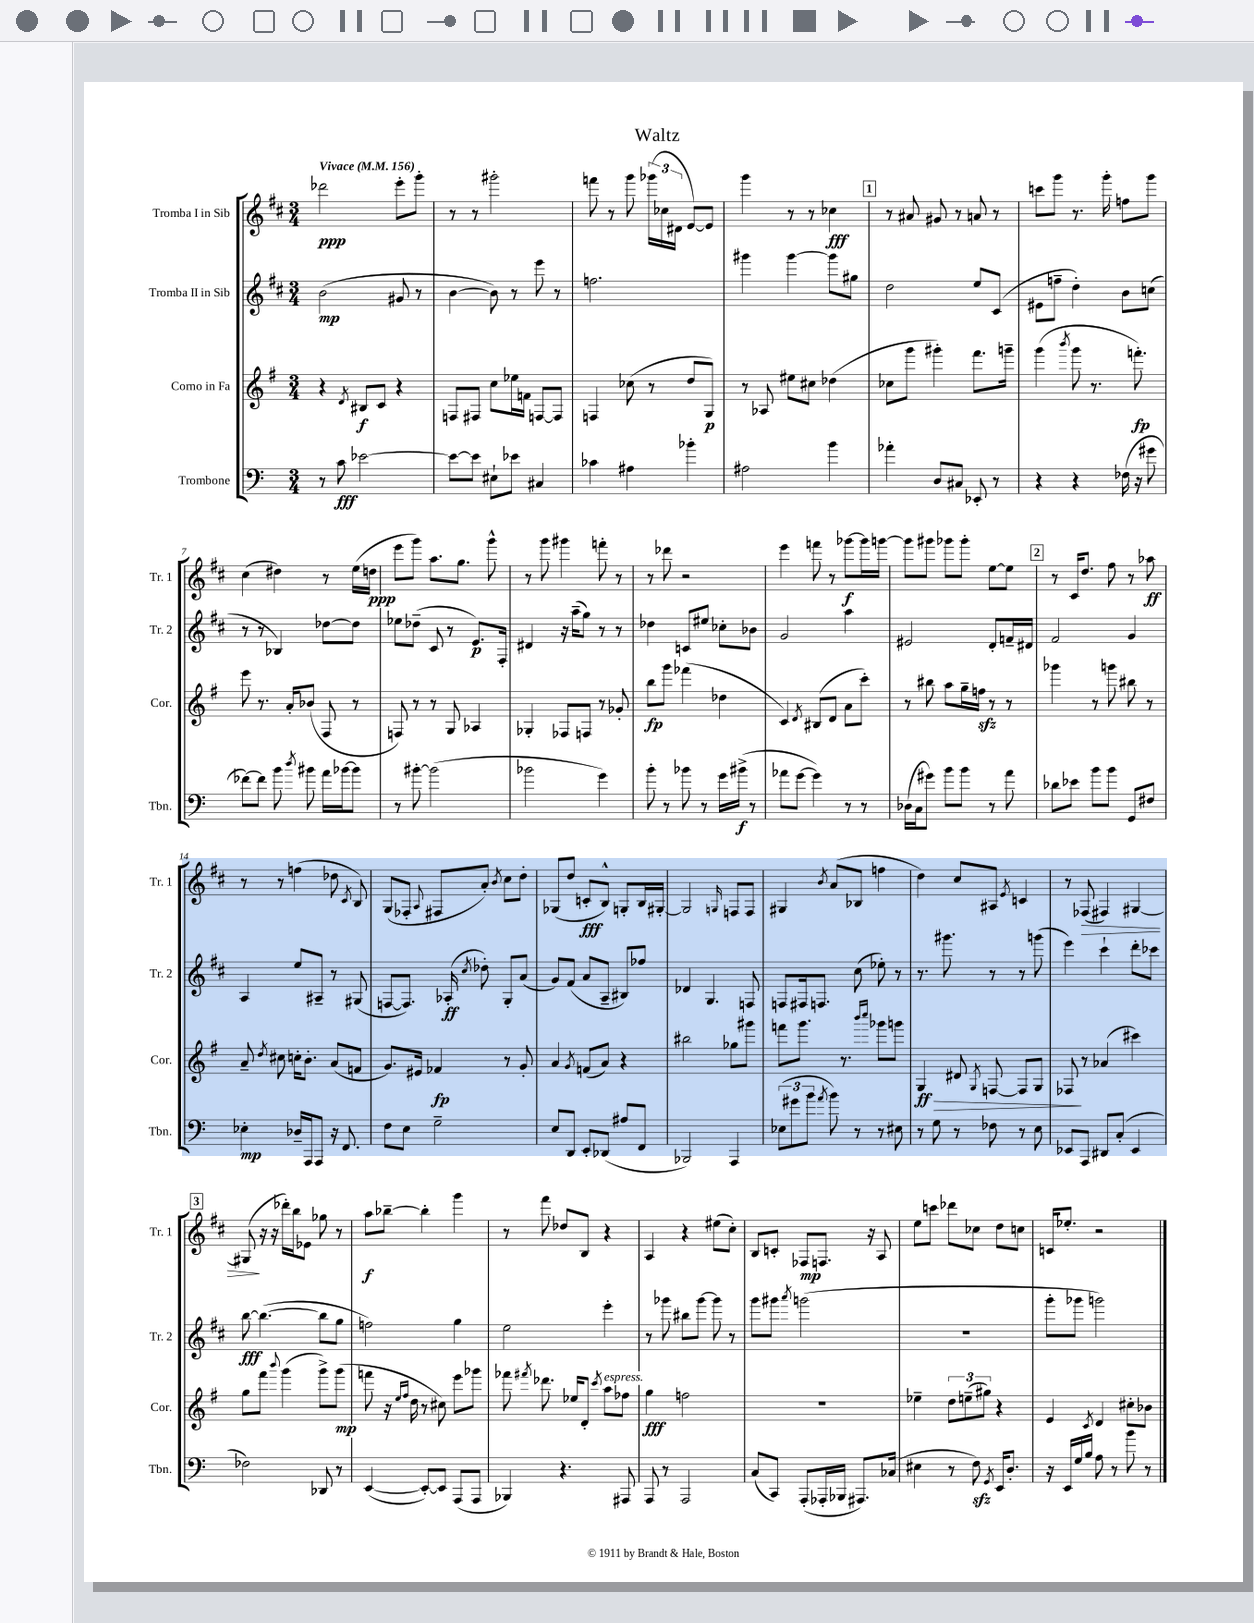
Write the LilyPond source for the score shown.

\header { title = "Waltz" }
<<
\new StaffGroup <<
\new Staff = "s0" \with { instrumentName = "Tromba I in Sib" shortInstrumentName = "Tr. 1" } {
    \clef treble \key d \major \numericTimeSignature \time 3/4 \tempo "Vivace" 4 = 156
    \autoBeamOff des'''2\ppp e'''8[-. g'''8]-. |
    r8 r8 gis'''2-. |
    f'''8 r8 g'''8 \tuplet 3/2 { ges'''16[( ces''16 dis'16] } e'8[~) e'8] |
    g'''4 r8 r8 ces''4\fff |
    \mark \markup { \box "1" } r8 ais'8 gis'8 r8 a'8 r8 |
    c'''8[ g'''8] r8. g'''16-. f''8[ g'''8] |
    cis''4( dis''4) r8 e''16[( d''16]\ppp |
    e'''8[ g'''8]) a''8.[ g''8.] g'''8-^ |
    r8 g'''8 gis'''4 f'''8-. r8 |
    r8 des'''8 r2 |
    e'''4 f'''8 r8 ges'''8[~\f ges'''16 g'''16]~ |
    g'''8[ gis'''8] ges'''8[ ges'''8]-. e''8[~ e''8] |
    \mark \markup { \box "2" } r8 cis'16[ d''8.] fis''8 r8 aes''8\ff |
    r8 r8 f''4( des''8 \acciaccatura { cis'8 } b8) |
    g8[( fes8]-. \appoggiatura { a8 } fis8[ a'8]-.) \acciaccatura { b'8 } cis''8[ d''8]-. |
    ges8[( d''8] c'8[-.\fff b8]-^) g8[-. b16 gis16]~-. |
    gis2 \grace { g16 } f8[ f8] |
    gis4 \acciaccatura { b'8 } a'8[( bes8] f''4 |
    d''4) cis''8[ ais8] \acciaccatura { e'8 } c'4 |
    r8 fes8\>( fis4) gis4~ |
    \mark \markup { \box "3" } gis8\!( r16 r16 des'''16[-.) b''16 ees'8] ges''8 r8 |
    a''8[\f bes''8]~-- bes''4-. g'''4 |
    r8 fis'''8 des''8[ b8] r4 |
    a4 r4 eis''8[( cis''8]-.) |
    b8[ c'8]-. fes8[\mp f8.] r16 a8 |
    e''8[ c'''8] des'''8[ ces''8] d''8[ c''8] |
    c'16[ ees''8.]-. r2 \bar "|." |
}
\new Staff = "s1" \with { instrumentName = "Tromba II in Sib" shortInstrumentName = "Tr. 2" } {
    \clef treble \key d \major \numericTimeSignature \time 3/4
    \autoBeamOff b'2\mp( gis'8 r8 |
    b'4~ b'8) r8 e'''8 r8 |
    f''2. |
    gis'''4 gis'''4~ gis'''8[ gis''8] |
    \mark \markup { \box "1" } d''2 e''8[ cis'8]( |
    eis'8[ f''8]-- d''4-.) b'8[ c''8]( |
    r8 r8 bes4) des''8[~ des''8] |
    ees''8[ des''8]--( cis'8 r8 e'8.[\p) fis16]-. |
    dis'4 r16 a''16[--( g''8]) r8 r8 |
    des''4 c'8[ eis''8] ces''8[-. bes'8] |
    g'2 a''4 |
    eis'2 d'8[-. f'16-- dis'16] |
    \mark \markup { \box "2" } fis'2 g'4 |
    a4 e''8[ ais8]-- r8 gis8( |
    f8[~ f8.]) aes16-.\ff( \acciaccatura { cis''8 } des''8-.) g8[-. a'8]( |
    g'8[) fis'8]( a'8[ a8]-- bis8[) fes''8] |
    des'4 g4. f8 |
    f8[ fis16 f8.] cis''8( ees''8-.) r8 |
    r8. gis'''8. r8 r8 g'''8( |
    e'''4) cis'''4-! d'''8[-. ces'''8] |
    \mark \markup { \box "3" } b''8~\fff b''4.~( b''8[ g''8] |
    f''2) g''4 |
    e''2 e'''4-. |
    r8 ges'''8 bis''8[ ges'''8]~ ges'''8 r8 |
    g'''8[ gis'''8] \acciaccatura { a'''8 } g'''2( |
    R2. |
    g'''8[-. ges'''8] g'''2) \bar "|." |
}
\new Staff = "s2" \with { instrumentName = "Corno in Fa" shortInstrumentName = "Cor." } {
    \clef treble \key g \major \numericTimeSignature \time 3/4
    \autoBeamOff r4 \acciaccatura { d'8 } bis8[\f c'8] r4 |
    f8[ fis8] c''8[ ees''16 f'16] f8[~ f8] |
    f4 ces''8( r8 d''8[ g8]\p) |
    r8 aes8 eis''8[ cis''8] des''4( |
    \mark \markup { \box "1" } ces''8[ g'''8] gis'''4-.) fis'''8.[ g'''16]-- |
    g'''4( \acciaccatura { b'''8 } g'''8 r8. f'''8.-.\fp) |
    e'''8 r8. a'16[-. bes'8]( fis8 r8 |
    f8) r8 r8 g8 aes4 |
    ges4-. fes8[ f8] r8 ges'8-. |
    b''8[\fp g'''8] fes'''4( des''4 |
    c'4) \acciaccatura { d'8 } bis8[( d'8] a'8[ c'''8]-.) |
    r8 bis''8 a''8[ g''16-- f''16]\sfz r8 r8 |
    \mark \markup { \box "2" } ges'''4 r8 g'''8 bis''8 r8 |
    a'8-- \acciaccatura { d''8 } cis''8 c''16[-. b'8.]-. a'8[( f'8] |
    g'8.[) eis'16] fes'4\fp r8 g'8-. |
    a'4 \acciaccatura { g'8 } f'8[( a'8]) r4 |
    bis''2 ges''8[ gis'''8] |
    f'''8[ g'''8.] r8. \grace { b'''16[ c''''16] } ges'''8[ g'''8] |
    g4\ff\> dis'8 \acciaccatura { g8 } f8~ f8[ g8] |
    fes8\! r8 aes'4( cis'''4) |
    \mark \markup { \box "3" } g''8[ fis'''8] \appoggiatura { b'''8 } g'''4( g'''8[->) g'''8]\mp( |
    f'''8 r16 \grace { e''16[ fis''16] } d''16 r8 cis''8) e'''8[ ges'''8] |
    fes'''8 \acciaccatura { fis'''8 } des'''8. ees''16[ d'8]-. \acciaccatura { c'''8 } a''8[^\markup { \italic "espress." } fes''8] |
    g''4\fff f''2 |
    r2. |
    ees''4-- \tuplet 3/2 { d''8[ e''8--( gis''8]) } r4 |
    e'4 \acciaccatura { c'8 } d'4 cis''8[-. bes'8] \bar "|." |
}
\new Staff = "s3" \with { instrumentName = "Trombone" shortInstrumentName = "Tbn." } {
    \clef bass \key c \major \numericTimeSignature \time 3/4
    \autoBeamOff r8 c'8\fff ees'2~ |
    ees'8[~ ees'8] eis8[-! ees'8] cis4 |
    ces'4 ais4 bes'4-. |
    ais2 b'4 |
    \mark \markup { \box "1" } aes'4-. d8[ cis8] ees,8-. r8 |
    r4 r4 fes16( r16 gis'8 |
    fes'8[~) fes'8] b'8 \acciaccatura { d''8 } bis'8 a'16[ bes'16~ bes'8] |
    r8 bis'8~-. bis'2( |
    bes'2 g'4) |
    b'8-. r8 bes'8 r8 g'16[ bis'16]->\f( r8 |
    aes'8[ g'8]~ g'4) r8 r8 |
    des16[( c16 gis'8]) b'8[ b'8] r8 a'8 |
    \mark \markup { \box "2" } des'8[ ees'8] b'8[ b'8] g,8[ fis8] |
    ees4-.\mp des16[-- a,,16 a,,8] r16 f,8. |
    f8[ e8] g2-- |
    e8[ d,8] e,8[-. des,8]( ais8[ f,8] |
    bes,,2) a,,4 |
    \tuplet 3/2 { ees8[( gis'8 b'8] } \acciaccatura { a'8 } b'8) r8 r8 eis8 |
    r8 g8 r8 fes8 r8 e8 |
    ees,8[ a,,8] dis,8[ c8]-.( ees,4 |
    \mark \markup { \box "3" } fes2) des,8 r8 |
    e,4~( e,8[~-.) e,8] a,,8[( a,,8] |
    bes,,4) r4. ais,,8 |
    a,,8 r8 a,,2 |
    c8[( c,8]) a,,8[-.( aes,,16-. bes,,16] ais,,8.[) ces16]( |
    eis4 r8 f8\sfz) \acciaccatura { g,8 } e,16[ d8.]-. |
    r16 e,16[ g16 b16] a8 r8 b'8 r8 \bar "|." |
}
>>
>>
